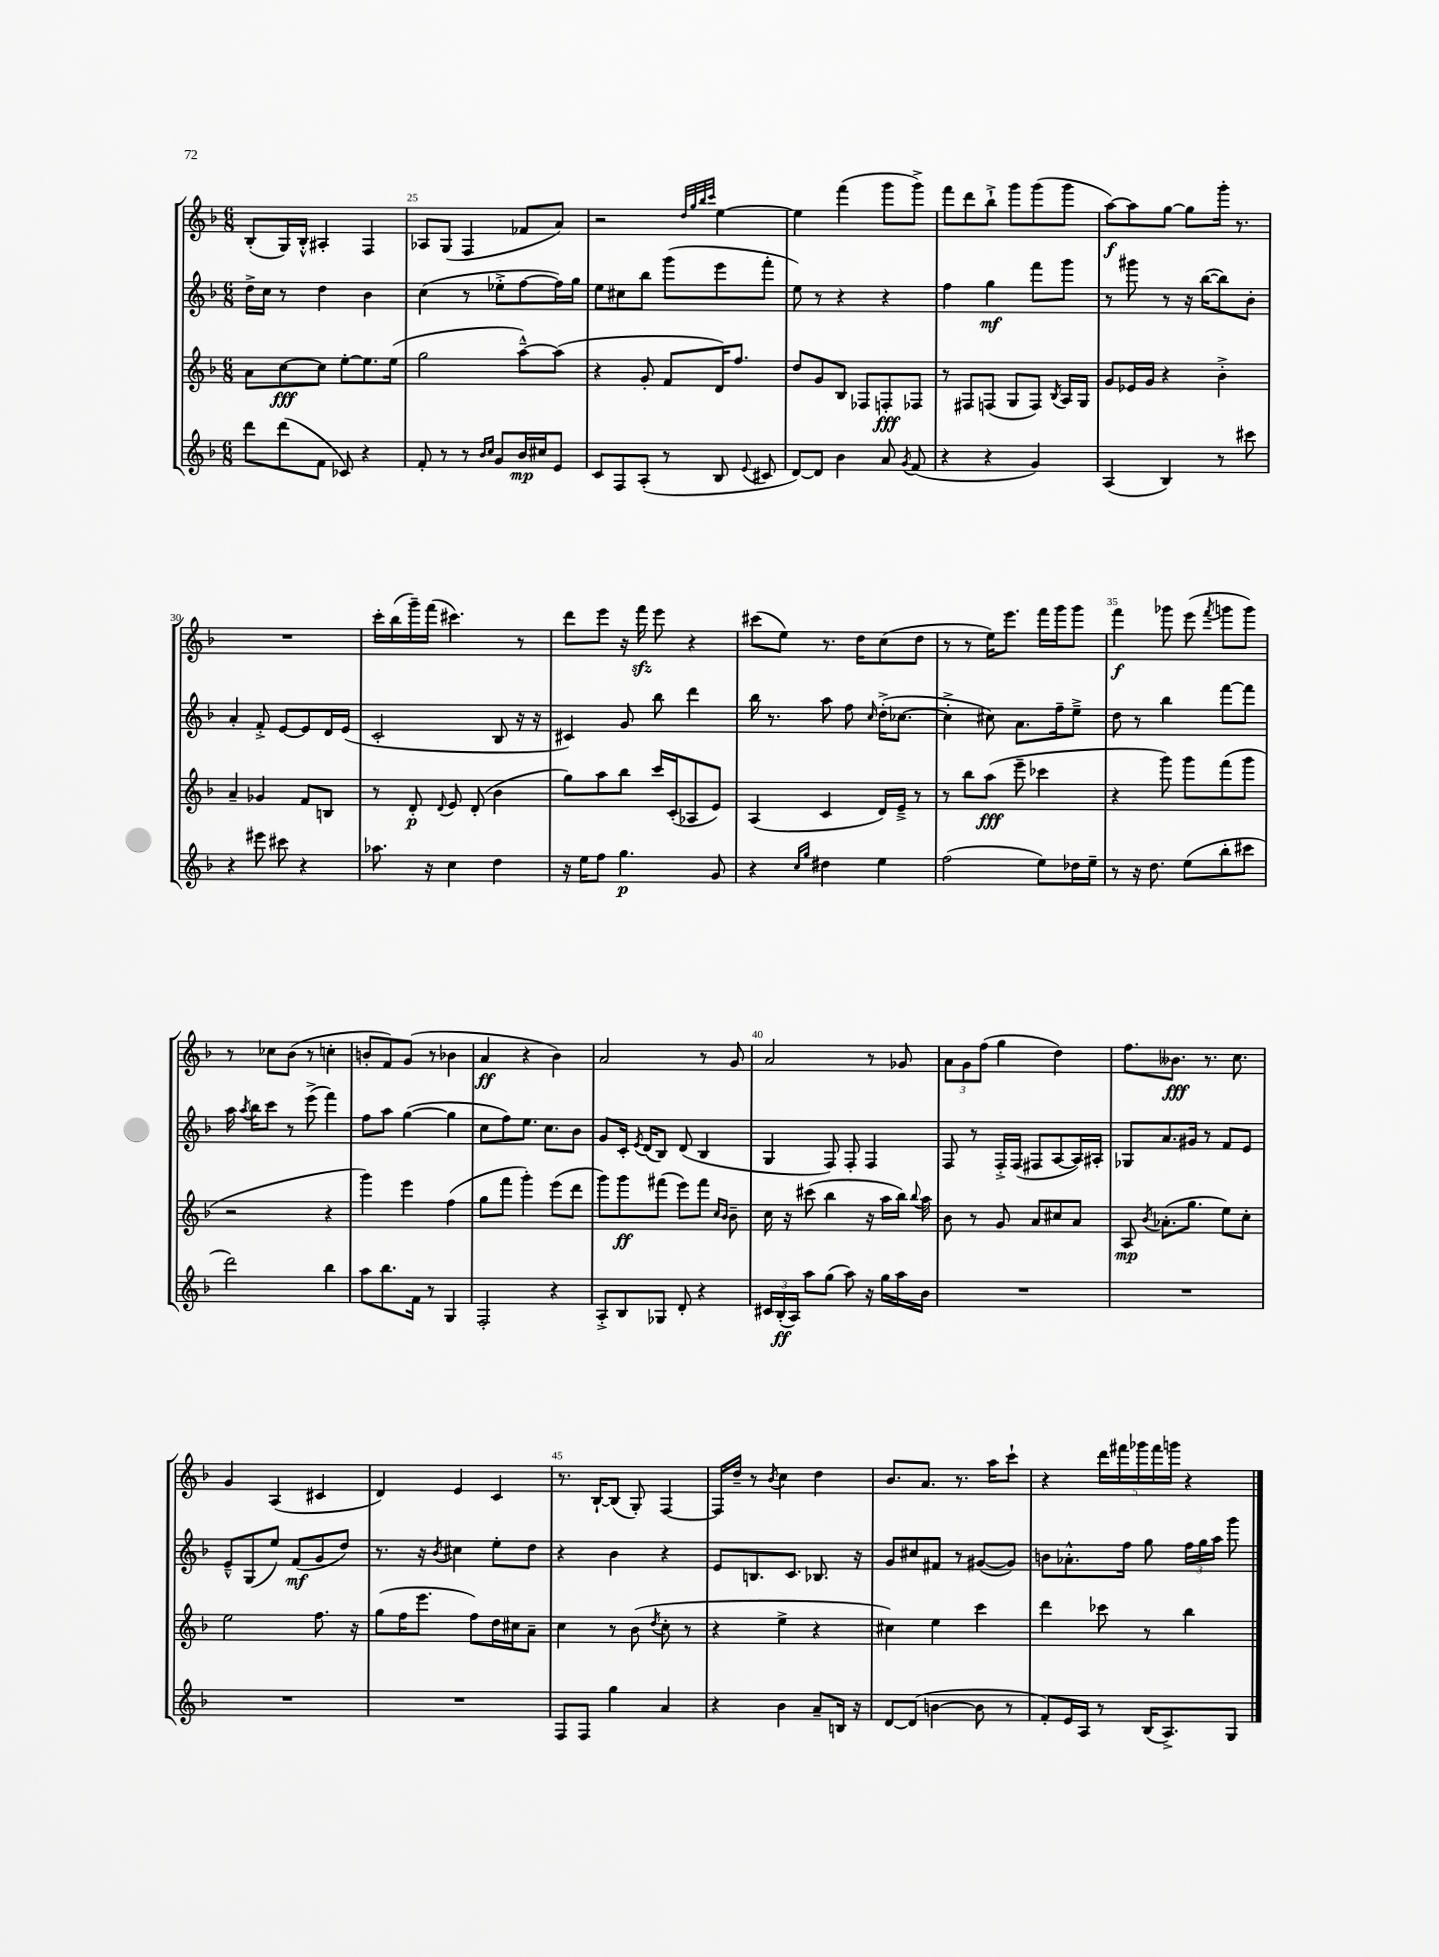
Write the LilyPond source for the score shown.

<<
\new StaffGroup <<
\new Staff = "s0" {
    \clef treble \key f \major \numericTimeSignature \time 6/8
    \autoBeamOff bes8[-.( g16) bes16]-.-^ ais4-. f4 |
    aes8[ g8]( f4 fes'8[ a'8]) |
    r2 \grace { d''32[ g''32 bes''32 c'''32] } e''4~ |
    e''4 f'''4( g'''8[ g'''8]->) |
    f'''8[ d'''8 bes''8]-!-> g'''8[ g'''8( g'''8] |
    a''8[~\f) a''8 g''8]~ g''8[ g'''16]-. r8. |
    R2. |
    c'''16[-. bes''16( g'''16--) f'''16]( cis'''4.) r8 |
    d'''8[ e'''8] r16 f'''16\sfz e'''8 r4 |
    cis'''8[( e''8]) r8. d''16[ c''8( d''8] |
    r8 r8 e''16[) e'''8.] f'''16[ g'''16 g'''8] |
    f'''4\f ges'''8 e'''8( \acciaccatura { f'''8 } g'''8[ g'''8]) |
    r8 ces''8[ bes'8]( r8 c''4-. |
    b'8[-. f'8) g'8]( r8 bes'4 |
    a'4\ff r4 bes'4) |
    a'2 r8 g'8 |
    a'2 r8 ges'8 |
    \tuplet 3/2 { a'8[ g'8 f''8]( } g''4 d''4) |
    f''8.[ beses'8.]\fff r8. c''8. |
    g'4 a4( cis'4 |
    d'4) e'4 c'4 |
    r8. bes16[~-! bes8]( g8-.) f4~ |
    f16[ d''16]-- r8 \acciaccatura { bes'8 } c''4 d''4 |
    bes'8.[ a'8.] r8. a''16[ c'''8]-! |
    r4 \tuplet 5/4 { d'''16[ fis'''16 ges'''16 fis'''16 g'''16] } r4 \bar "|." |
}
\new Staff = "s1" {
    \clef treble \key f \major \numericTimeSignature \time 6/8
    \autoBeamOff d''16[-> c''16] r8 d''4 bes'4 |
    c''4( r8 ees''8[-.-> f''8~ f''16) g''16] |
    e''8[ cis''8 bes''8] g'''8[( e'''8 f'''8]-. |
    e''8) r8 r4 r4 |
    f''4 g''4\mf f'''8[ g'''8] |
    r8 gis'''8 r8 r16 bes''16[~( bes''8) bes'8]-. |
    a'4-. f'8-.-> e'8[~ e'8 d'16 e'16]( |
    c'2-. bes8 r16 r16 |
    cis'4) g'8 bes''8 d'''4 |
    bes''16 r8. a''8 f''8 \grace { c''16 } d''16[-.->( ces''8.]~ |
    ces''4-.-> cis''8) a'8.[ f''16-- e''8]---> |
    d''8 r8 bes''4 f'''8[~ f'''8] |
    a''16 \acciaccatura { a''8 } bes''16[ c'''8] r8 e'''8->( f'''4) |
    f''8[ a''8] g''4~( g''4 |
    c''8[ f''8) e''8.] c''8.[ bes'8] |
    g'8[ c'16]-. \acciaccatura { e'8 } d'16[( bes8]) d'8( bes4 |
    g4 f8) f8-. f4 |
    f8 r8 f16[-.-> f16]( fis8[ a8~ a16) ais16]-. |
    ges8[ a'8. gis'16] r8 f'8[ e'8] |
    e'8[---^ g8( e''8]) f'8[\mf( g'8 d''8]) |
    r8. r16 \acciaccatura { bes'8 } cis''4 e''8[-. d''8] |
    r4 bes'4 r4 |
    e'8[ b8. c'8.] bes8. r16 |
    g'8[ cis''8 fis'8] r8 gis'8[~( gis'8]) |
    b'8[ aes'8.-.-^ f''16] g''8 \tuplet 3/2 { f''16[ g''16 a''16] } g'''8 \bar "|." |
}
\new Staff = "s2" {
    \clef treble \key f \major \numericTimeSignature \time 6/8
    \autoBeamOff a'8[ c''8~\fff c''8] e''8[~-. e''8. e''16]( |
    g''2 a''8[~---^) a''8]( |
    r4 g'8-. f'8[ d'16) f''8.] |
    d''8[ g'8 bes8] fes8[ f8-.\fff fes8] |
    r8 fis8[ f8]( g8[ f8]) \acciaccatura { bes8 } a16[ g16] |
    g'8[ ees'16 g'16] r4 bes'4-.-> |
    a'4-- ges'4 f'8[ b8] |
    r8 d'8-.\p \appoggiatura { d'8 } e'8 d'8-.( bes'4 |
    g''8[) a''8 bes''8] c'''16[ c'16-.( aes8 e'8]) |
    a4( c'4 d'16[) e'16]---> r8 |
    r8 bes''8[ a''8]\fff( e'''8-- ces'''4 |
    r4 g'''8) g'''8[ f'''8( g'''8] |
    r2 r4 |
    g'''4) e'''4 f''4( |
    g''8[ f'''8] g'''4-.) e'''8[( d'''8] |
    g'''8[) g'''8\ff fis'''8]( e'''8[) fis'''8] \grace { c''16[ bes'16] } bes'8-- |
    c''16 r16 cis'''8( bes''4 r16 a''16[ bes''16]) \appoggiatura { bes''8 } a''16 |
    bes'8 r8 g'8 a'8[ cis''8 a'8] |
    a8\mp \acciaccatura { bes'8 } aes'8.[-.( g''8.] e''8[) c''8]-. |
    e''2 f''8. r16 |
    g''8[( f''16 e'''8.] f''8[) d''16 cis''16 a'8]-- |
    c''4 r8 bes'8( \acciaccatura { d''8 } c''8-. r8 |
    r4 e''4-> r4 |
    cis''4) e''4 c'''4 |
    d'''4 ces'''8 r8 bes''4 \bar "|." |
}
\new Staff = "s3" {
    \clef treble \key f \major \numericTimeSignature \time 6/8
    \autoBeamOff d'''8[ d'''8( f'8] ces'8) r4 |
    f'8-. r8 r8 \grace { bes'16[ c''16] } g'8[ bes'16\mp cis''16 e'8] |
    c'8[ f8 a8]-.( r8 bes8 \appoggiatura { e'8 } cis'8 |
    d'8[~) d'8] bes'4 a'8 \acciaccatura { g'8 } f'8( |
    r4 r4 g'4) |
    a4( bes4) r8 cis'''8 |
    r4 eis'''8 cis'''8 r4 |
    aes''8. r16 c''4 d''4 |
    r16 e''16[ f''8] g''4.\p g'8 |
    r4 \grace { c''16[ g''16] } dis''4 e''4 |
    f''2( e''8[) des''16 e''16]-- |
    r8 r16 d''8. e''8[( bes''8-. cis'''8] |
    d'''2) bes''4 |
    a''8[ bes''8. f'16] r8 g4 |
    f2-. r4 |
    a8[-.-> bes8 ges8] d'8-. r4 |
    \tuplet 3/2 { cis'16[ bes16-.\ff( a16]) } a''8[ g''8]( a''8) r16 g''16[ a''16 bes'16] |
    R2. |
    R2. |
    R2. |
    R2. |
    f8[ f8] g''4 a'4 |
    r4 bes'4 a'8[-- b16] r16 |
    d'8[~ d'8]( b'4~ b'8 r8 |
    f'8[-.) e'16 a16] r8 bes16[( a8.->) g8] \bar "|." |
}
>>
>>
\layout { \context { \Score currentBarNumber = #24 \override BarNumber.break-visibility = ##(#f #t #t) barNumberVisibility = #(every-nth-bar-number-visible 5) } }
